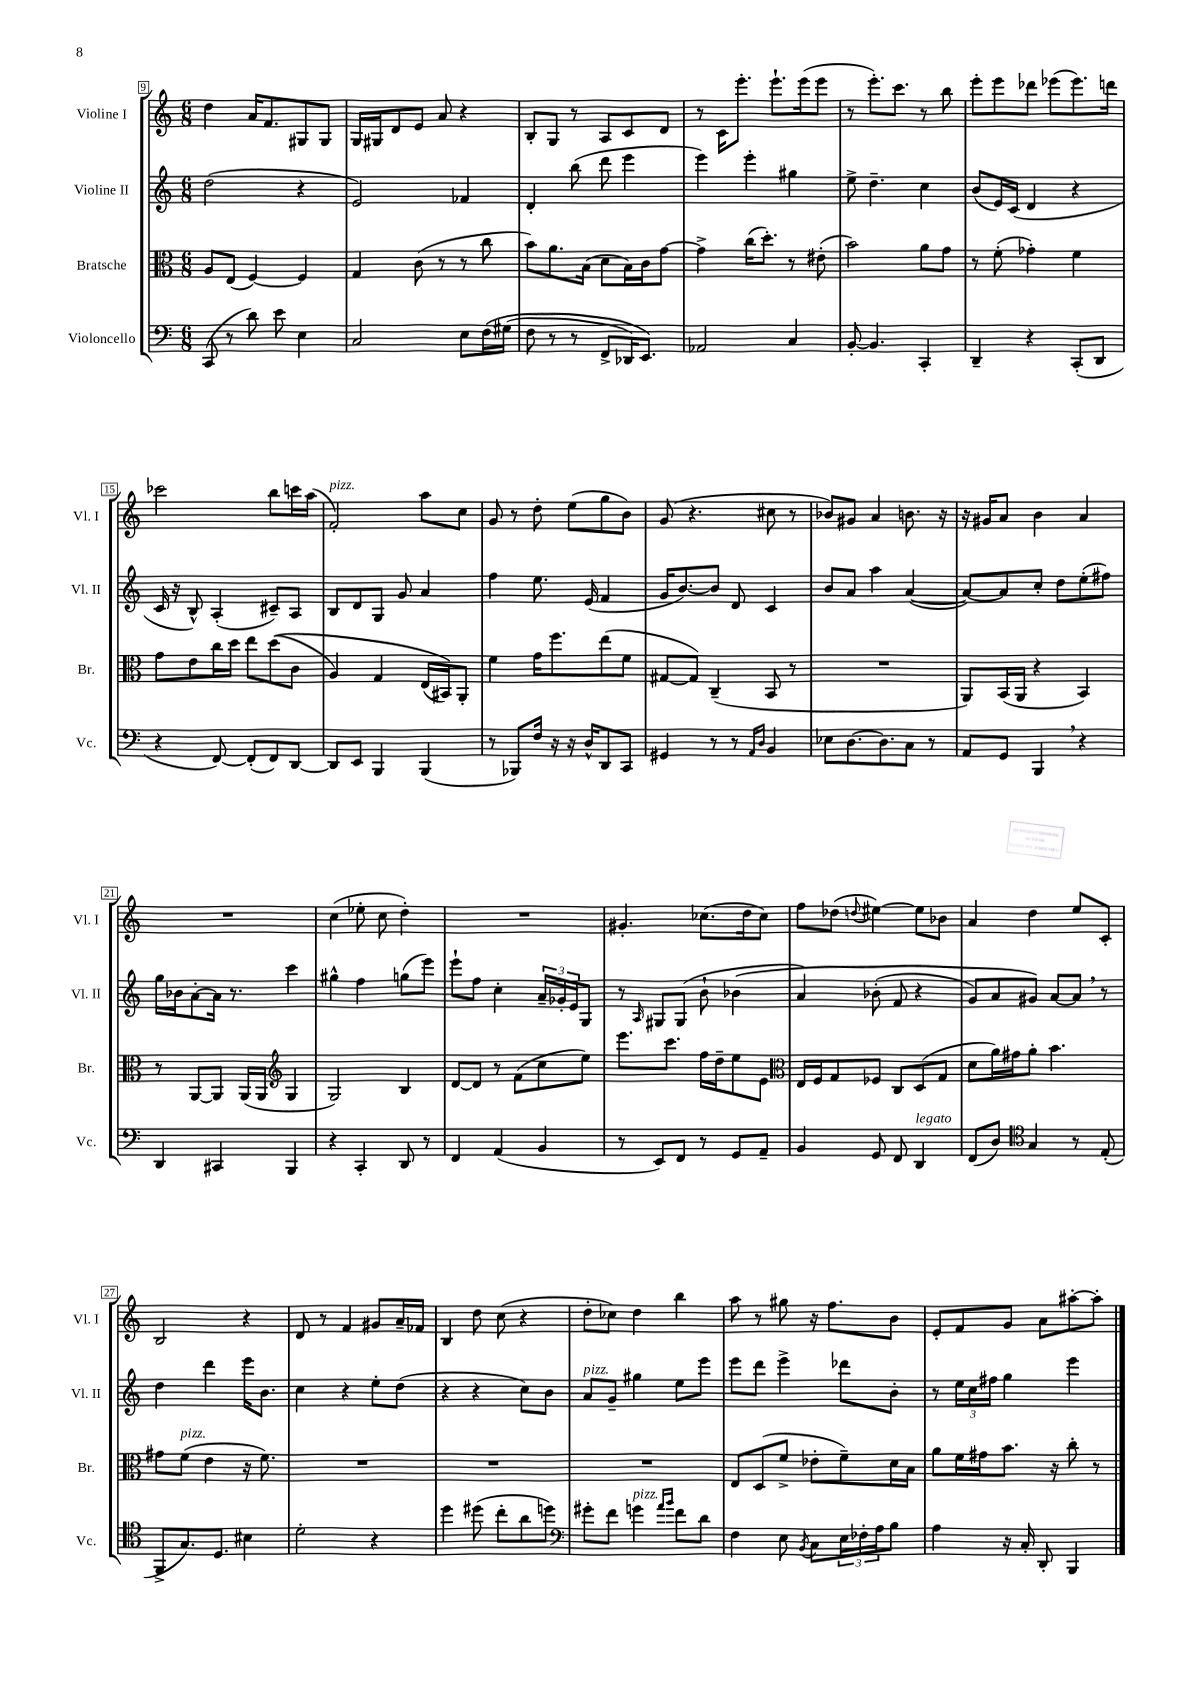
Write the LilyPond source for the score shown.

<<
\new StaffGroup <<
\new Staff = "s0" \with { instrumentName = "Violine I" shortInstrumentName = "Vl. I" } {
    \clef treble \key c \major \numericTimeSignature \time 6/8
    d''4 a'16 f'8. gis8 gis8 |
    g16 gis16 d'8 e'8 a'8 r4 |
    b8-. g8 r8 a8 c'8 d'8 |
    r8 c'16 e'''8.-. e'''8.-! e'''16( e'''8 |
    r8 e'''8.-.) c'''8. r8 b''8 |
    e'''8-. e'''8 des'''8 ees'''8( ees'''8.) d'''16 |
    ces'''2 b''8 c'''16 a''16( |
    f'2-.^\markup { \italic "pizz." }) a''8 c''8 |
    g'8 r8 d''8-. e''8( g''8 b'8) |
    g'8( r4. cis''8 r8 |
    bes'8) gis'8 a'4 b'8. r16 |
    r16 gis'16 a'8 b'4 a'4 |
    R2. |
    c''4( ees''8-. c''8 d''4-.) |
    R2. |
    gis'4.-. ces''8.( d''16 ces''8) |
    f''8 des''8( \appoggiatura { d''8 } eis''4~) eis''8 bes'8 |
    a'4 d''4 e''8 c'8-. |
    b2 r4 |
    d'8 r8 f'4 gis'8 a'16-- fes'16 |
    b4 d''8 c''8( r4 |
    d''8-. ces''8) d''4 b''4 |
    a''8 r8 gis''8 r16 f''8. b'8 |
    e'8-. f'8 g'8 a'8 ais''8~-. ais''8-. \bar "|." |
}
\new Staff = "s1" \with { instrumentName = "Violine II" shortInstrumentName = "Vl. II" } {
    \clef treble \key c \major \numericTimeSignature \time 6/8
    d''2( r4 |
    e'2) fes'4 |
    d'4-. b''8( d'''8 e'''4 |
    e'''4) e'''4-. gis''4 |
    e''8-> d''4.-- c''4 |
    b'8( e'16) c'16( d'4 r4 |
    c'16 r16 b8-^) a4-.( cis'8--) a8 |
    b8 d'8 g8 g'8 a'4 |
    f''4 e''8. e'16( f'4 |
    g'16 b'8.~) b'8 d'8 c'4 |
    b'8 a'8 a''4 a'4~( |
    a'8~) a'8 c''8-. d''8 e''8-.( fis''8) |
    g''16 bes'16 a'8~-. a'16 r8. c'''4 |
    gis''4-^ f''4 g''8( e'''8) |
    e'''8-! f''8 c''4-. \tuplet 3/2 { a'16-- ges'16-. e'16 } g8 |
    r8 \grace { a16 } gis8 gis8( b'8-! bes'4\( |
    a'4) bes'8-.( f'8 r4 |
    g'8) a'8 gis'8\) a'8~ a'8 \breathe r8 |
    d''4 d'''4 e'''16 b'8. |
    c''4 r4 e''8-. d''8( |
    r4 r4 c''8) b'8 |
    a'8^\markup { \italic "pizz." } g'8-- gis''4 e''8 e'''8 |
    e'''8 d'''8 e'''4-> des'''8 b'8-. |
    r8 \tuplet 3/2 { e''16 c''16 fis''16 } g''4 e'''4 \bar "|." |
}
\new Staff = "s2" \with { instrumentName = "Bratsche" shortInstrumentName = "Br." } {
    \clef alto \key c \major \numericTimeSignature \time 6/8
    a8 e8( f4~) f4 |
    g4 c'8( r8 r8 c''8 |
    b'8) a'8. b16( d'8 b16) c'16 g'8~ |
    g'4-> c''16( d''8.-.) r8 eis'8-.( |
    b'2) a'8 g'8 |
    r8 f'8-.( ges'4-.) f'4 |
    g'8 e'8 c''16 d''16 e''8 d''8(\( c'8 |
    a4) g4 e16( bis,16)\) a,8-. |
    f'4 g'16 f''8. e''8( f'8 |
    gis8~ gis8) c4--( b,8 r8 |
    R2. |
    a,8) b,16( a,16 r4 b,4) |
    r8 a,8~ a,8 a,16( a,16 \clef treble g4 |
    g2) b4 |
    d'8~ d'8 r8 f'8( c''8 e''8) |
    e'''8. c'''8. f''16 d''16-- e''8 e'8 |
    \clef alto e16 f16 g8 fes8 c8 d8( g8 |
    d'8 a'16) gis'16 a'8-. b'4. |
    gis'8 f'8^\markup { \italic "pizz." }( e'4 r16 f'8.) |
    R2. |
    R2. |
    R2. |
    e8 d8( f'8-> ees'8-. f'8--) d'16 b16 |
    a'8 f'16 gis'16 b'8. r16 c''8-. r8 \bar "|." |
}
\new Staff = "s3" \with { instrumentName = "Violoncello" shortInstrumentName = "Vc." } {
    \clef bass \key c \major \numericTimeSignature \time 6/8
    c,8( r8 d'8) e'8 e4 |
    c2 e8 f16\( gis16( |
    f8 r8 r8 f,8-> des,16) e,8.\) |
    aes,2 c4 |
    b,8~-. b,4. c,4-. |
    d,4-- r4 c,8-.( d,8 |
    r4 f,8~) f,8-.( f,8) d,8~ |
    d,8 e,8 b,,4 b,,4( |
    r8 bes,,8) f16 r16 r16 d16-^ d,8 c,8 |
    gis,4 r8 r8 \grace { a,16 d16 } b,4 |
    ees8 d8.~ d8. c8 r8 |
    a,8 g,8 b,,4 \breathe r4 |
    d,4 cis,4 b,,4 |
    r4 c,4-. d,8 r8 |
    f,4 a,4( b,4 |
    r8 e,8) f,8 r8 g,8 a,8-- |
    b,4 g,8 f,8 d,4^\markup { \italic "legato" } |
    f,8( d8) \clef tenor g4 r8 e8-.( |
    f,8-> g8.) d8. bis4 |
    d'2-. r4 |
    d''4 dis''8( c''8-. a'8 d''8) |
    \clef bass gis'8-. f'8 g'4^\markup { \italic "pizz." } \grace { a'16 b'16 } f'8 d'8 |
    f4 e8 \acciaccatura { b,8 } c8 \tuplet 3/2 { e16 fes16-. a16 } b8 |
    a4 r16 c16-. d,8-. b,,4 \bar "|." |
}
>>
>>
\layout { \context { \Score currentBarNumber = #9 \override BarNumber.stencil = #(make-stencil-boxer 0.1 0.3 ly:text-interface::print) } }
